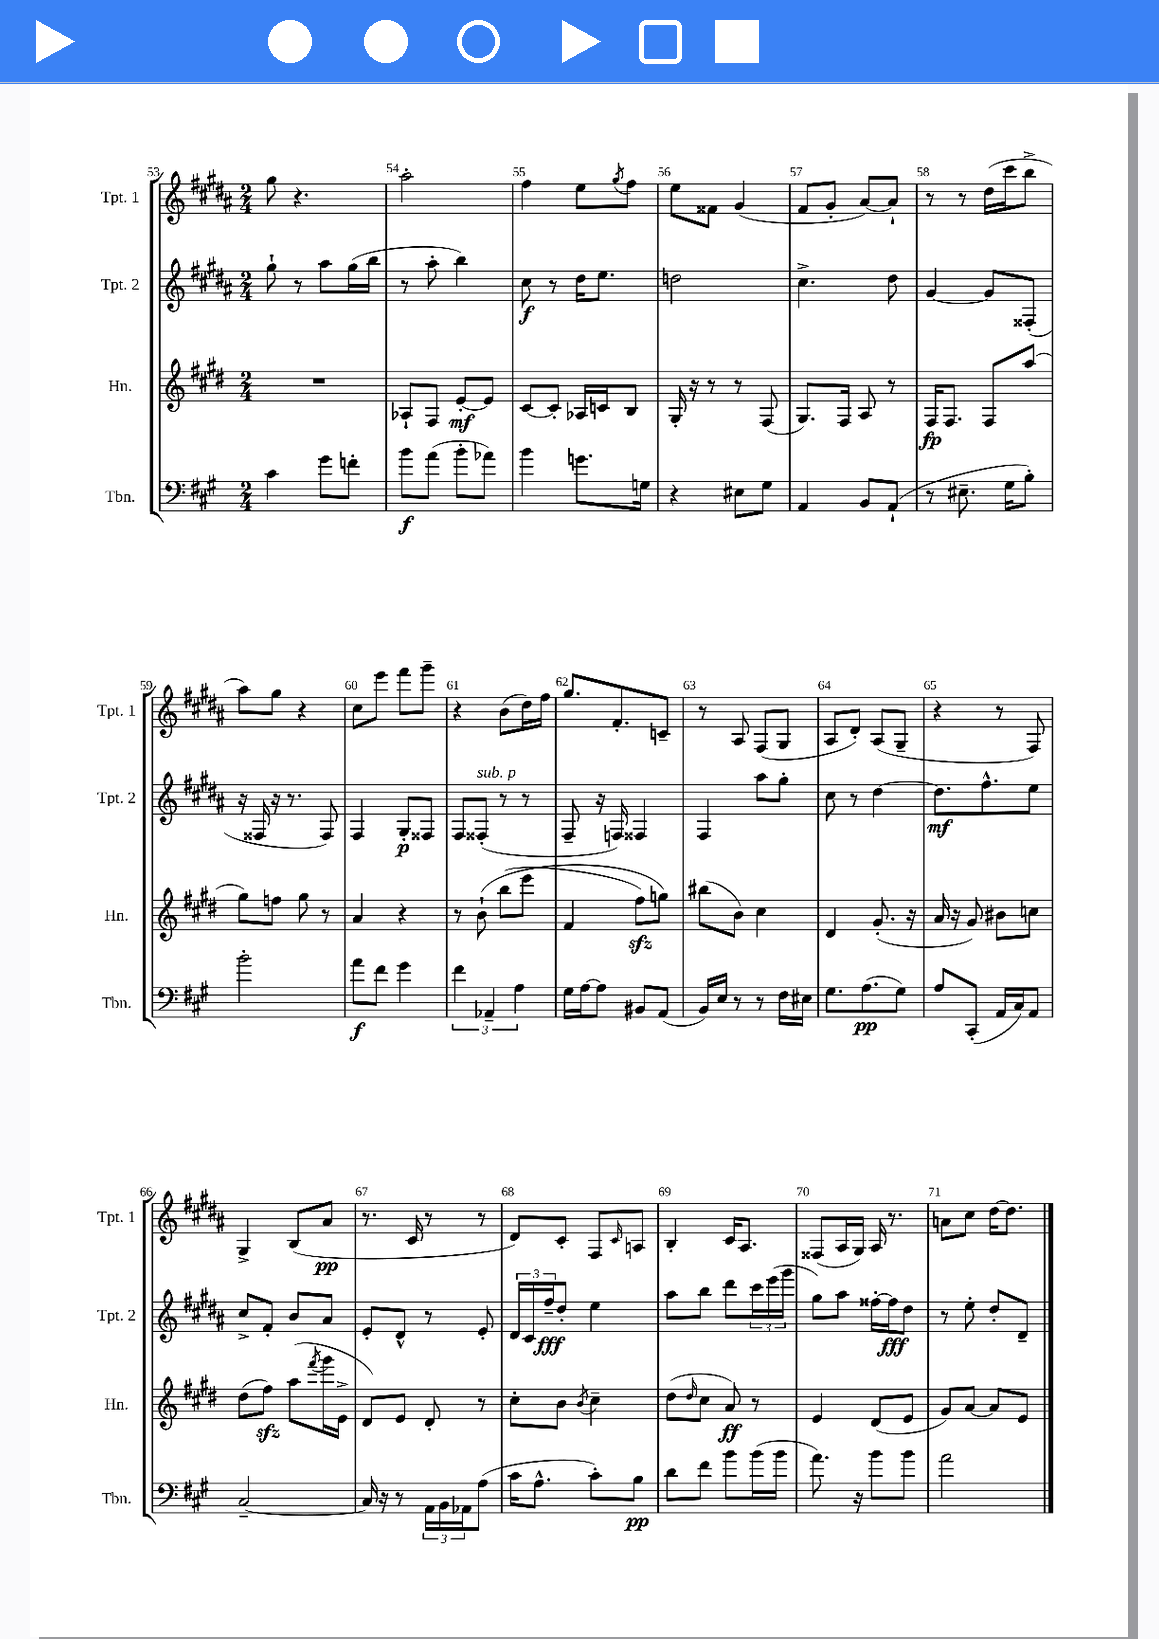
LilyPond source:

<<
\new StaffGroup <<
\new Staff = "s0" \with { instrumentName = "Tpt. 1" shortInstrumentName = "Tpt. 1" } {
    \clef treble \key b \major \numericTimeSignature \time 2/4
    gis''8 r4. |
    ais''2-. |
    fis''4 e''8 \acciaccatura { gis''8 } fis''8 |
    e''8 fisis'8 gis'4( |
    fis'8 gis'8-. ais'8~) ais'8-! |
    r8 r8 dis''16( cis'''16 b''8-> |
    ais''8) gis''8 r4 |
    cis''8 e'''8 fis'''8 gis'''8-- |
    r4 b'8( dis''16) fis''16 |
    gis''8. fis'8.-. c'8-- |
    r8 ais8 fis8( gis8 |
    ais8 dis'8-.) ais8( gis8-- |
    r4 r8 fis8) |
    gis4-> b8( ais'8\pp |
    r8. cis'16 r8 r8 |
    dis'8) cis'8-. fis8 \grace { cis'16 } a8 |
    b4-. cis'16 ais8. |
    fisis8( ais16 gis16) ais16 r8. |
    a'8 cis''8 dis''16~ dis''8. \bar "|." |
}
\new Staff = "s1" \with { instrumentName = "Tpt. 2" shortInstrumentName = "Tpt. 2" } {
    \clef treble \key b \major \numericTimeSignature \time 2/4
    gis''8-! r8 ais''8 gis''16( b''16 |
    r8 ais''8-. b''4) |
    cis''8\f r8 dis''16 e''8. |
    d''2 |
    cis''4.-> dis''8 |
    gis'4~ gis'8 fisis8-.( |
    r16 fisis16 r16 r8. fisis8) |
    fis4 gis8-.\p fisis8 |
    fis8 fisis8-.^\markup { \italic "sub. p" }( r8 r8 |
    fis8-- r16 f16) fisis4 |
    fis4 ais''8 gis''8-. |
    cis''8 r8 dis''4~ |
    dis''8.\mf fis''8.-^ e''8 |
    cis''8-> fis'8-. b'8 ais'8 |
    e'8-. dis'8-^ r8 e'8-. |
    \tuplet 3/2 { dis'16 cis'16 fis''16--\fff } dis''8-. e''4 |
    ais''8 b''8 dis'''8 \tuplet 3/2 { cis'''16 e'''16( gis'''16 } |
    gis''8) ais''8 fisis''16~-. fisis''16\fff dis''8 |
    r8 e''8-. dis''8-. dis'8-- \bar "|." |
}
\new Staff = "s2" \with { instrumentName = "Hn." shortInstrumentName = "Hn." } {
    \clef treble \key e \major \numericTimeSignature \time 2/4
    R2 |
    aes8-! fis8 e'8~-.\mf e'8 |
    cis'8~ cis'8-. aes16 c'16 b8 |
    gis16-. r16 r8 r8 fis8( |
    gis8.) fis16 a8 r8 |
    fis16\fp fis8. fis8 a''8( |
    gis''8) f''8 gis''8 r8 |
    a'4 r4 |
    r8 b'8-!\( b''8( e'''8 |
    fis'4 fis''8\sfz) g''8\) |
    bis''8( b'8) cis''4 |
    dis'4 gis'8.-.( r16 |
    a'16 r16 gis'8) bis'8 c''8 |
    dis''8( fis''8\sfz) a''8( \acciaccatura { fis'''8 } gis'''16 e'16-> |
    dis'8) e'8 dis'8-. r8 |
    cis''8-. b'8 \acciaccatura { b'8 } cis''4-- |
    dis''8( \grace { dis''16 } cis''8 a'8\ff) r8 |
    e'4 dis'8( e'8 |
    gis'8) a'8~ a'8 e'8 \bar "|." |
}
\new Staff = "s3" \with { instrumentName = "Tbn." shortInstrumentName = "Tbn." } {
    \clef bass \key a \major \numericTimeSignature \time 2/4
    cis'4 gis'8 f'8-. |
    b'8\f a'8( b'8-. aes'8) |
    b'4 g'8. g16 |
    r4 eis8 gis8 |
    a,4 b,8 a,8-!( |
    r8 eis8.-- gis16 b8-.) |
    b'2-. |
    a'8\f fis'8 gis'4 |
    \tuplet 3/2 { fis'4 aes,4-- a4 } |
    gis16 a16~ a8 bis,8 a,8( |
    b,16) e16 r8 r8 fis16 eis16 |
    gis8. a8.\pp( gis8) |
    a8 cis,8-.( a,16 cis16) a,8 |
    cis2~-- |
    cis16 r16 r8 \tuplet 3/2 { a,16 b,16 aes,16 } a8( |
    cis'16 a8.-^ cis'8-.) b8\pp |
    d'8 fis'8 b'8 b'16( b'16 |
    a'8.) r16 b'8 b'8 |
    a'2 \bar "|." |
}
>>
>>
\layout { \context { \Score currentBarNumber = #53 \override BarNumber.break-visibility = ##(#f #t #t) barNumberVisibility = #all-bar-numbers-visible } }
